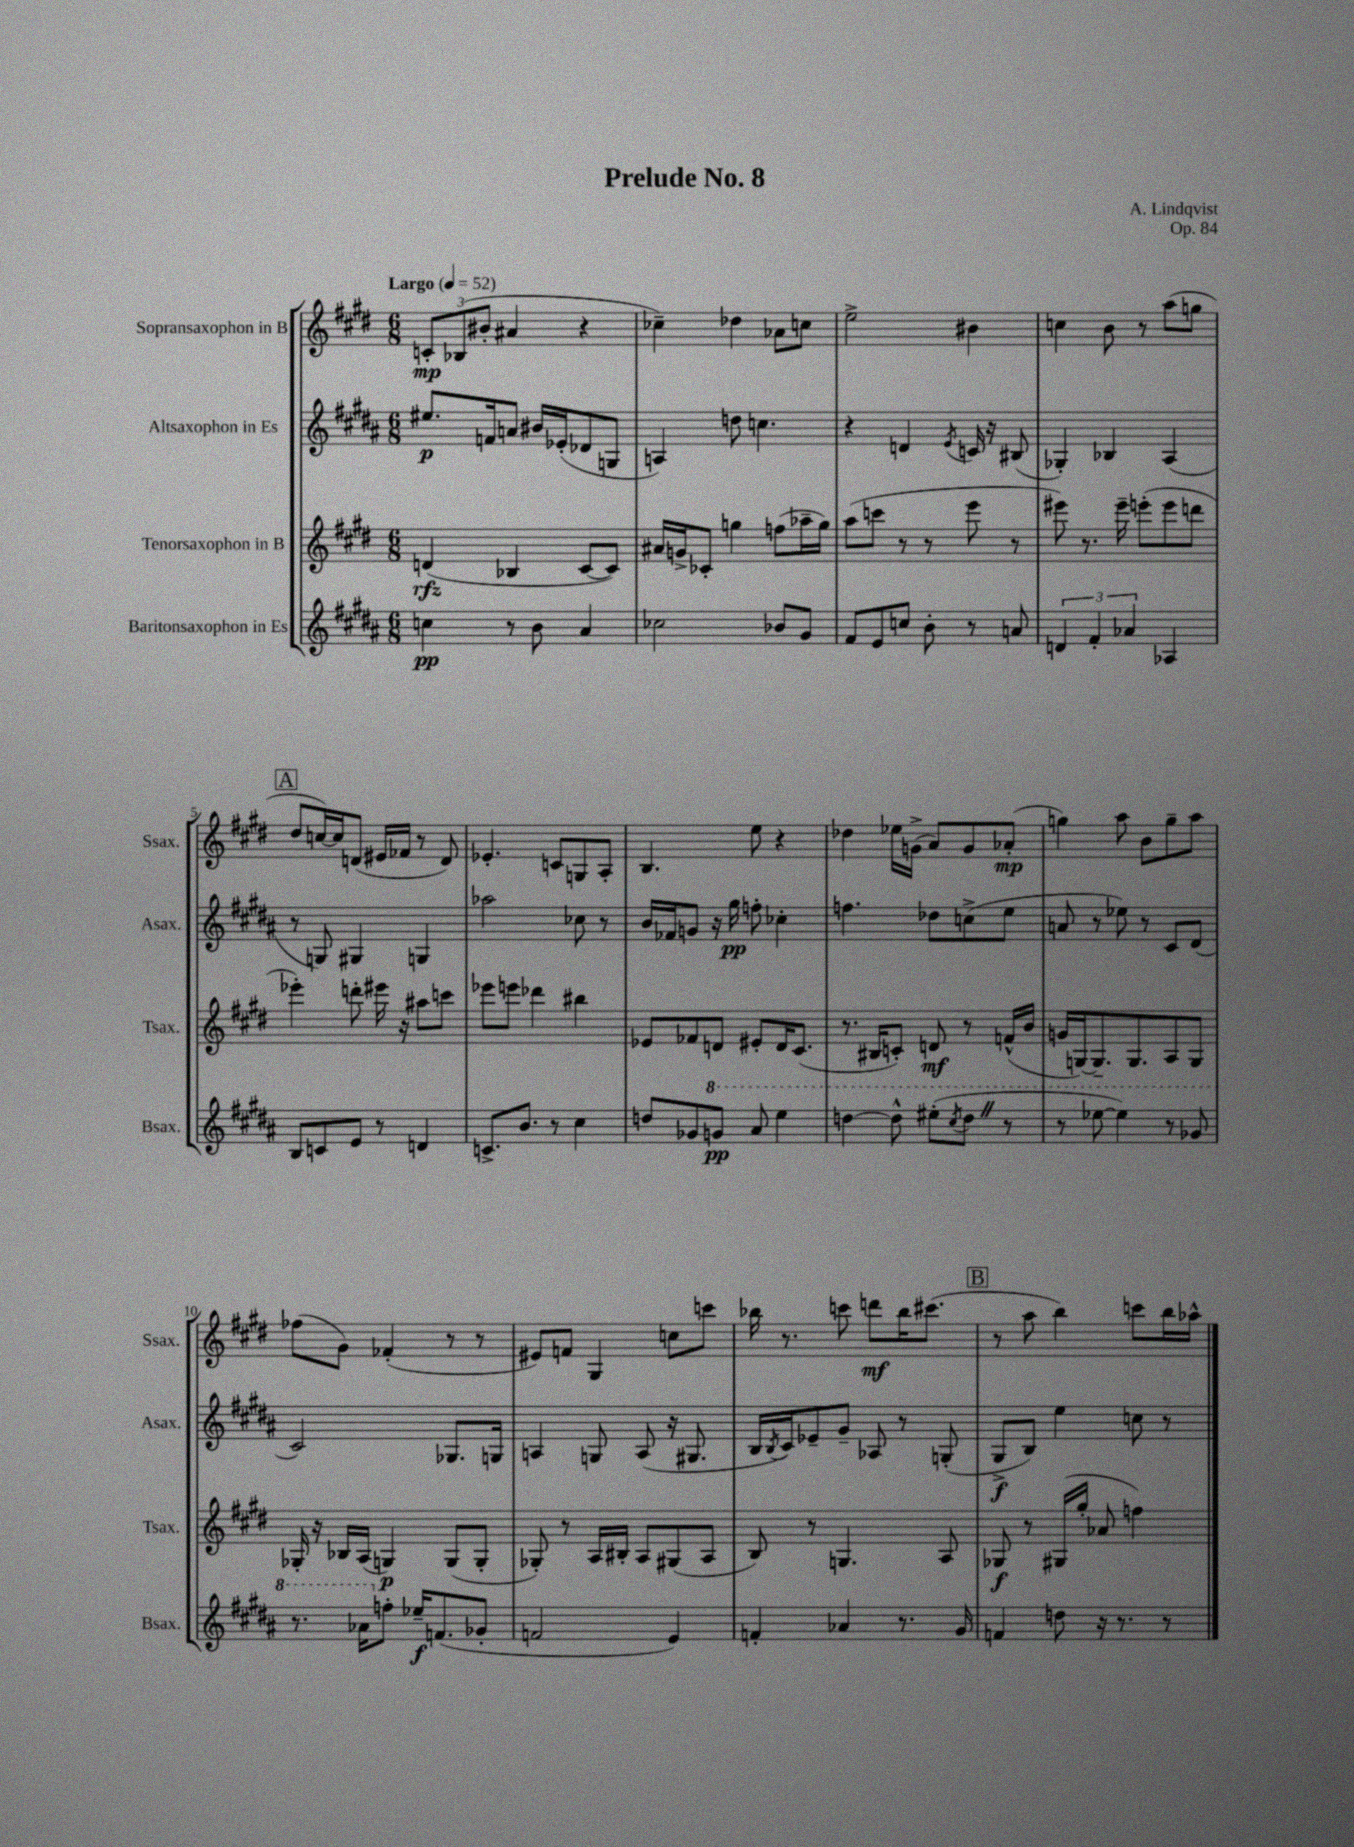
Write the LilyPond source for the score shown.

\header { title = "Prelude No. 8" composer = "A. Lindqvist" opus = "Op. 84" }
<<
\new StaffGroup <<
\new Staff = "s0" \with { instrumentName = "Sopransaxophon in B" shortInstrumentName = "Ssax." } {
    \clef treble \key e \major \numericTimeSignature \time 6/8 \tempo "Largo" 4 = 52
    \tuplet 3/2 { c'8-.\mp bes8( bis'8-. } ais'4 r4 |
    ces''4--) des''4 aes'8 c''8 |
    e''2-> bis'4 |
    c''4 b'8 r8 a''8( g''8 |
    \mark \markup { \box "A" } dis''8 c''16~) c''16 d'8( eis'16 fes'16 r8 d'8) |
    ees'4.-. c'8 g8 a8-. |
    b4. e''8 r4 |
    des''4 ees''16 g'16->( a'8) g'8 aes'8-.\mp( |
    g''4) a''8 b'8 g''8-- a''8 |
    fes''8( gis'8) fes'4-.( r8 r8 |
    eis'8) f'8 gis4 c''8 c'''8 |
    bes''16 r8. c'''8 d'''8\mf bes''16 cis'''8.( |
    \mark \markup { \box "B" } r8 a''8 b''4) c'''8 b''16 aes''16-^ \bar "|." |
}
\new Staff = "s1" \with { instrumentName = "Altsaxophon in Es" shortInstrumentName = "Asax." } {
    \clef treble \key b \major \numericTimeSignature \time 6/8
    eis''8.\p f'16 a'8 bis'16 ees'16-.( des'8 g8 |
    a4) d''8 c''4. |
    r4 d'4 \acciaccatura { e'8 } c'16 r16 bis8( |
    ges4-.) bes4 ais4( |
    \mark \markup { \box "A" } r8 g8) gis4 g4 |
    aes''2 ces''8 r8 |
    b'16 fes'16 g'8 r16 gis''16\pp f''8-. ces''4-. |
    f''4. des''8 c''8->( e''8 |
    a'8 r8 ees''8) r8 cis'8 dis'8( |
    cis'2) ges8. g16 |
    a4 g8 a8( r16 gis8. |
    b16 \acciaccatura { b8 } cis'16) ees'8-- gis'8-- aes8 r8 g8-.( |
    \mark \markup { \box "B" } gis8->\f b8) e''4 c''8 r8 \bar "|." |
}
\new Staff = "s2" \with { instrumentName = "Tenorsaxophon in B" shortInstrumentName = "Tsax." } {
    \clef treble \key e \major \numericTimeSignature \time 6/8
    d'4\rfz( bes4 cis'8~ cis'8) |
    ais'16 g'16-> ces'8-. g''4 f''8( aes''16-- g''16) |
    a''8( c'''8 r8 r8 e'''8 r8 |
    eis'''8) r8. eis'''16-- e'''8-.( e'''8 d'''8 |
    \mark \markup { \box "A" } ees'''4-.) d'''8-. eis'''16 r16 ais''8 c'''8 |
    ees'''8 e'''8 des'''4 bis''4 |
    ees'8 fes'8 d'8 eis'8-. d'16 cis'8.( |
    r8. bis16 c'8-.) d'8\mf r8 f'16-^( b'16 |
    g'16 g16~) g8.-- g8. a8 g8 |
    ges16-. r16 bes16 a16( g4\p) g8( g8-. |
    ges8-.) r8 a16 bis16-. a8 gis8( a8 |
    b8) r8 g4. a8 |
    \mark \markup { \box "B" } ges8\f r8 gis16( gis''16-. aes'8 f''4) \bar "|." |
}
\new Staff = "s3" \with { instrumentName = "Baritonsaxophon in Es" shortInstrumentName = "Bsax." } {
    \clef treble \key b \major \numericTimeSignature \time 6/8
    c''4\pp r8 b'8 ais'4 |
    ces''2 bes'8 gis'8 |
    fis'8 e'8 c''8 b'8-. r8 a'8 |
    \tuplet 3/2 { d'4 fis'4-. aes'4 } aes4 |
    \mark \markup { \box "A" } b8 c'8 e'8 r8 d'4 |
    c'8.-> b'8. r8 cis''4 |
    d''8 ges'8 \ottava #1 g''8\pp ais''8 e'''4 |
    d'''4~ d'''8-^ eis'''8-.( \acciaccatura { cis'''8 } d'''8 \once \override BreathingSign.text = \markup { \musicglyph "scripts.caesura.straight" } \breathe r8 |
    r8 ees'''8~ ees'''4) r8 ges''8 |
    r8. aes''16 \ottava #0 f''8-. ees''16--\f f'8.( ges'8-. |
    f'2 e'4) |
    f'4-. aes'4 r8. gis'16 |
    \mark \markup { \box "B" } f'4 d''8 r16 r8. r8 \bar "|." |
}
>>
>>
